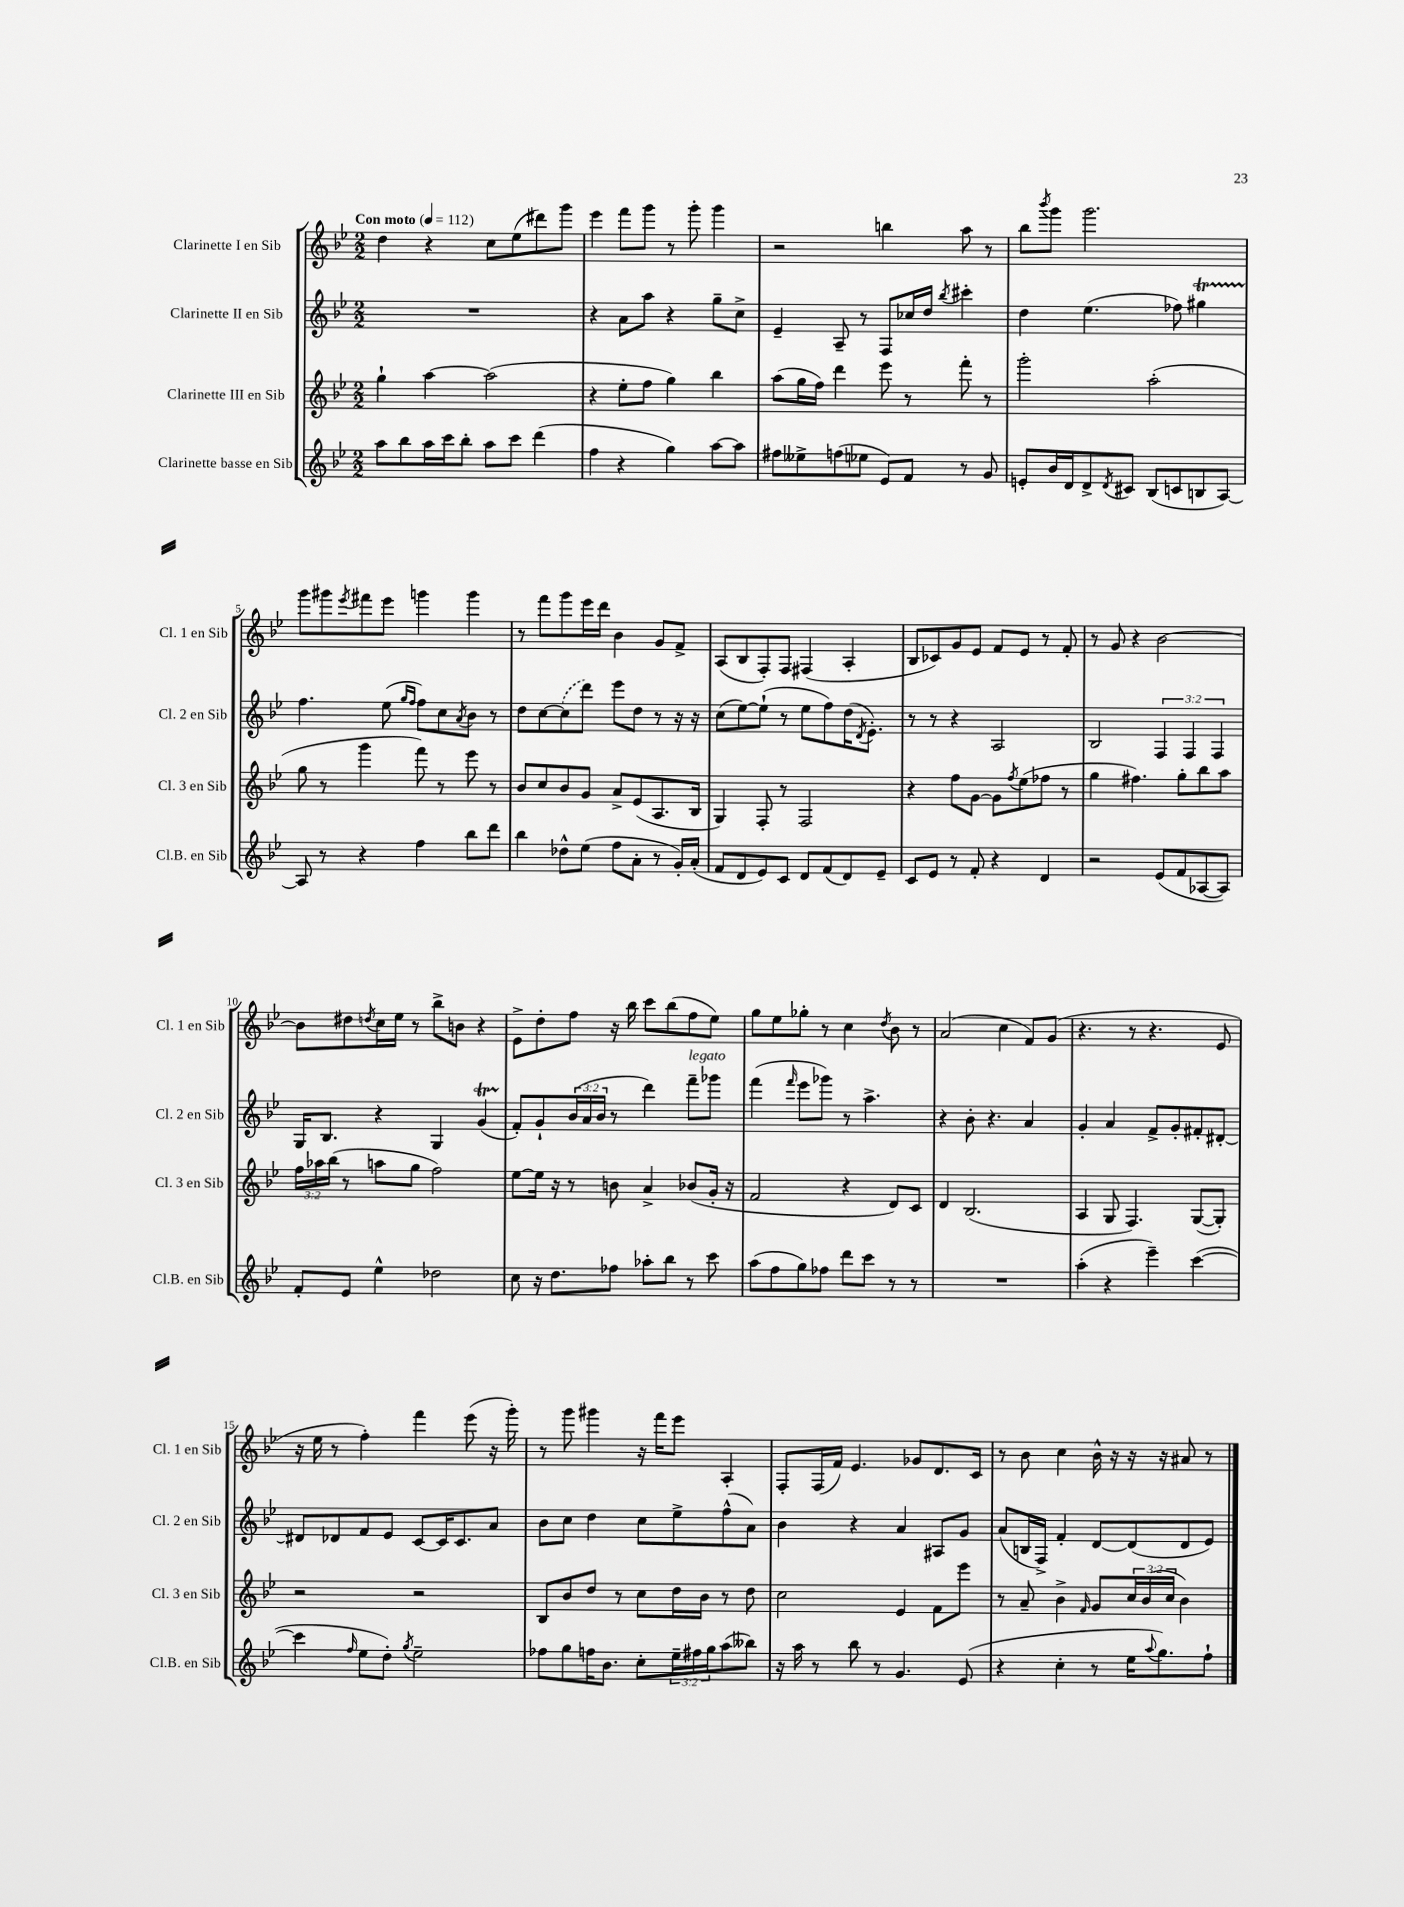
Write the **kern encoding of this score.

**kern	**kern	**kern	**kern
*staff4	*staff3	*staff2	*staff1
*clefG2	*clefG2	*clefG2	*clefG2
*k[b-e-]	*k[b-e-]	*k[b-e-]	*k[b-e-]
*M2/2	*M2/2	*M2/2	*M2/2
*MM112	*MM112	*MM112	*MM112
8aa	4gg`	1r	4dd
8bb-	.	.	.
16aa	[4aa	.	4r
16ccc	.	.	.
8bb-'	.	.	.
8aa	(2aa]	.	8cc
8ccc	.	.	(8ee-
(4ddd	.	.	8ddd#)
.	.	.	8ggg
=	=	=	=
4ff	4r	4r	4eee-
4r	8ee-'	8a	8fff
.	8ff	8aa	8ggg
4gg)	4gg)	4r	8r
.	.	.	8ggg'
[8aa	4bb-	8gg~	4ggg
8aa]	.	8cc^	.
=	=	=	=
8ff#	(8aa	4e-~	2r
8ee--^	16gg	.	.
.	16ff)	.	.
(8ff	4ddd	8A~	.
8ee-	.	8r	.
8e-)	8eee-	8F	4bb
8f	8r	16cc-	.
.	.	16dd	.
.	.	8qbb-	.
8r	8fff'	4ccc#'	8aa
8g	8r	.	8r
=	=	=	=
8e'	2ggg'	4dd	8bb-
.	.	.	8qbbb-
16b-	.	.	8ggg
16d	.	.	.
8d^	.	(4.ee-	2.ggg
8qd	.	.	.
8c#	.	.	.
(8B-	(2aa'	.	.
8c	.	8ff-)	.
8B	.	4gg#	.
[8A)	.	.	.
=	=	=	=
8A]	8gg	4.ff	8ggg
8r	8r	.	8ggg#
.	.	.	8qeee-
4r	4ggg	.	8fff#
.	.	(8ee-	8eee-
.	.	16qqgg	.
.	.	16qqff	.
4ff	8fff)	8ff)	4ggg
.	8r	8cc	.
.	.	8qa	.
8bb-	8eee-	8b-	4ggg
8ddd	8r	8r	.
=	=	=	=
4bb-	8b-	8dd	8r
.	8cc	[8cc	8fff
8dd-^^	8b-	(8cc]	8ggg
(8ee-	8g	8ddd)	16eee-
.	.	.	16ddd
8ff	8a^	8eee-	4b-
8a'	(8e-	8dd	.
8r	8.A	8r	8g
16g')	.	16r	8f^
(16a'	16B-	16r	.
=	=	=	=
8f	4G)	(8cc	(8A
8d	.	[8ee-)	8B-
8e-)	8F'	(8ee-`]	8F')
8c	8r	8r	8F
8d	2F	8ee-	(4F#
(8f	.	8ff)	.
8d)	.	(16dd	4A'
.	.	8qd	.
.	.	8.e-')	.
8e-~	.	.	.
=	=	=	=
8c	4r	8r	8B-
8e-	.	8r	8c-)
8r	8ff	4r	8g
8f'	[8g	.	8e-
4r	8g]	2A	8f
.	8qff	.	.
.	(8ee-	.	8e-
4d	8ff-	.	8r
.	8r	.	8f'
=	=	=	=
2r	4gg	2B-	8r
.	.	.	8g
.	4.ff#)	.	4r
(8e-	.	6F	[2b-
8f	8gg'	.	.
.	.	6F	.
[8A-	8bb-	.	.
.	.	6F	.
8A-])	8aa	.	.
=	=	=	=
8f'	24ff	16G	8b-]
.	24aa-	.	.
.	.	8.B-	.
.	(24bb-	.	.
8e-	8r	.	8dd#
.	.	.	8qdd
4ee-^^	8aa	4r	16cc
.	.	.	16ee-
.	8gg	.	8r
2dd-	2ff)	4G	8bb-^
.	.	.	8b
.	.	(4g	4r
=	=	=	=
8cc	[8ee-	8f')	8e-^
16r	16ee-]	8g`	8dd'
8.dd	16r	.	.
.	8r	(24b-	8ff
.	.	24a	.
.	.	24b-	.
8ff-	8b	8r	16r
.	.	.	16bb-
8aa-'	4a^	4ddd)	8ccc
8bb-	.	.	(8bb-
8r	(8b-	8fff~	8ff
8ccc	16g'	8ggg-	8ee-)
.	16r	.	.
=	=	=	=
(8aa	2f	(4fff	8gg
8ff	.	.	8ee-
.	.	16qqfff	.
8gg)	.	8eee-	8gg-'
8ff-	.	8ggg-)	8r
8ddd	4r	8r	4cc
8ccc	.	4.aa^	.
.	.	.	8qdd
8r	8d)	.	8b-
8r	8c	.	8r
=	=	=	=
1r	4d	4r	(2a
.	(2.B-	8b-'	.
.	.	4.r	.
.	.	.	4cc
.	.	4a	8f)
.	.	.	(8g
=	=	=	=
(4aa'	4A	4g'	4.r
4r	8G	4a	.
.	4.F)	.	8r
4eee-~)	.	8f^	4.r
.	.	8g'	.
([4ccc	([8G	8f#'	.
.	8G'])	[8d#'	8e-
=	=	=	=
4ccc]	2r	8d#]	16r
.	.	.	16ee-
.	.	8d-	8r
16qqff	.	.	.
8ee-	.	8f	4ff')
8dd')	.	8e-	.
8qgg	.	.	.
2ee-~	2r	[8c	4fff
.	.	16c]	.
.	.	8.c	.
.	.	.	(8eee-
.	.	8a	16r
.	.	.	16ggg')
=	=	=	=
8ff-	8B-	8b-	8r
8gg	8b-	8cc	8ggg
16ff	8dd	4dd	4ggg#
8.b-	.	.	.
.	8r	.	.
8cc'	8cc	8cc	16r
.	.	.	16fff
24ee-~	16dd	8ee-^	8eee-
24ff#	.	.	.
.	16b-	.	.
24gg	.	.	.
(8aa	8r	(8ff^^	4A'
8bb--)	8dd	8a)	.
=	=	=	=
16r	2cc	4b-	8F'
16aa	.	.	.
8r	.	.	(16F
.	.	.	16f)
8bb-	.	4r	4.e-
8r	.	.	.
4.g	4e-	4a	.
.	.	.	8g-
.	8f	8A#	8.d
(8e-	8eee-	8g	.
.	.	.	16c
=	=	=	=
4r	8r	(8a	8r
.	8a~	16B	8b-
.	.	16F^)	.
4cc'	4b-^	4f'	4cc
.	16qqf	.	.
8r	8g	[8d	16b-^^
.	.	.	16r
16ee-	24cc	(8d]	16r
.	(24b-	.	.
8qqaa	.	.	.
8.gg)	.	.	16r
.	24cc	.	.
.	4b-)	8d	8a#
8ff`	.	8e-)	8r
==	==	==	==
*-	*-	*-	*-
